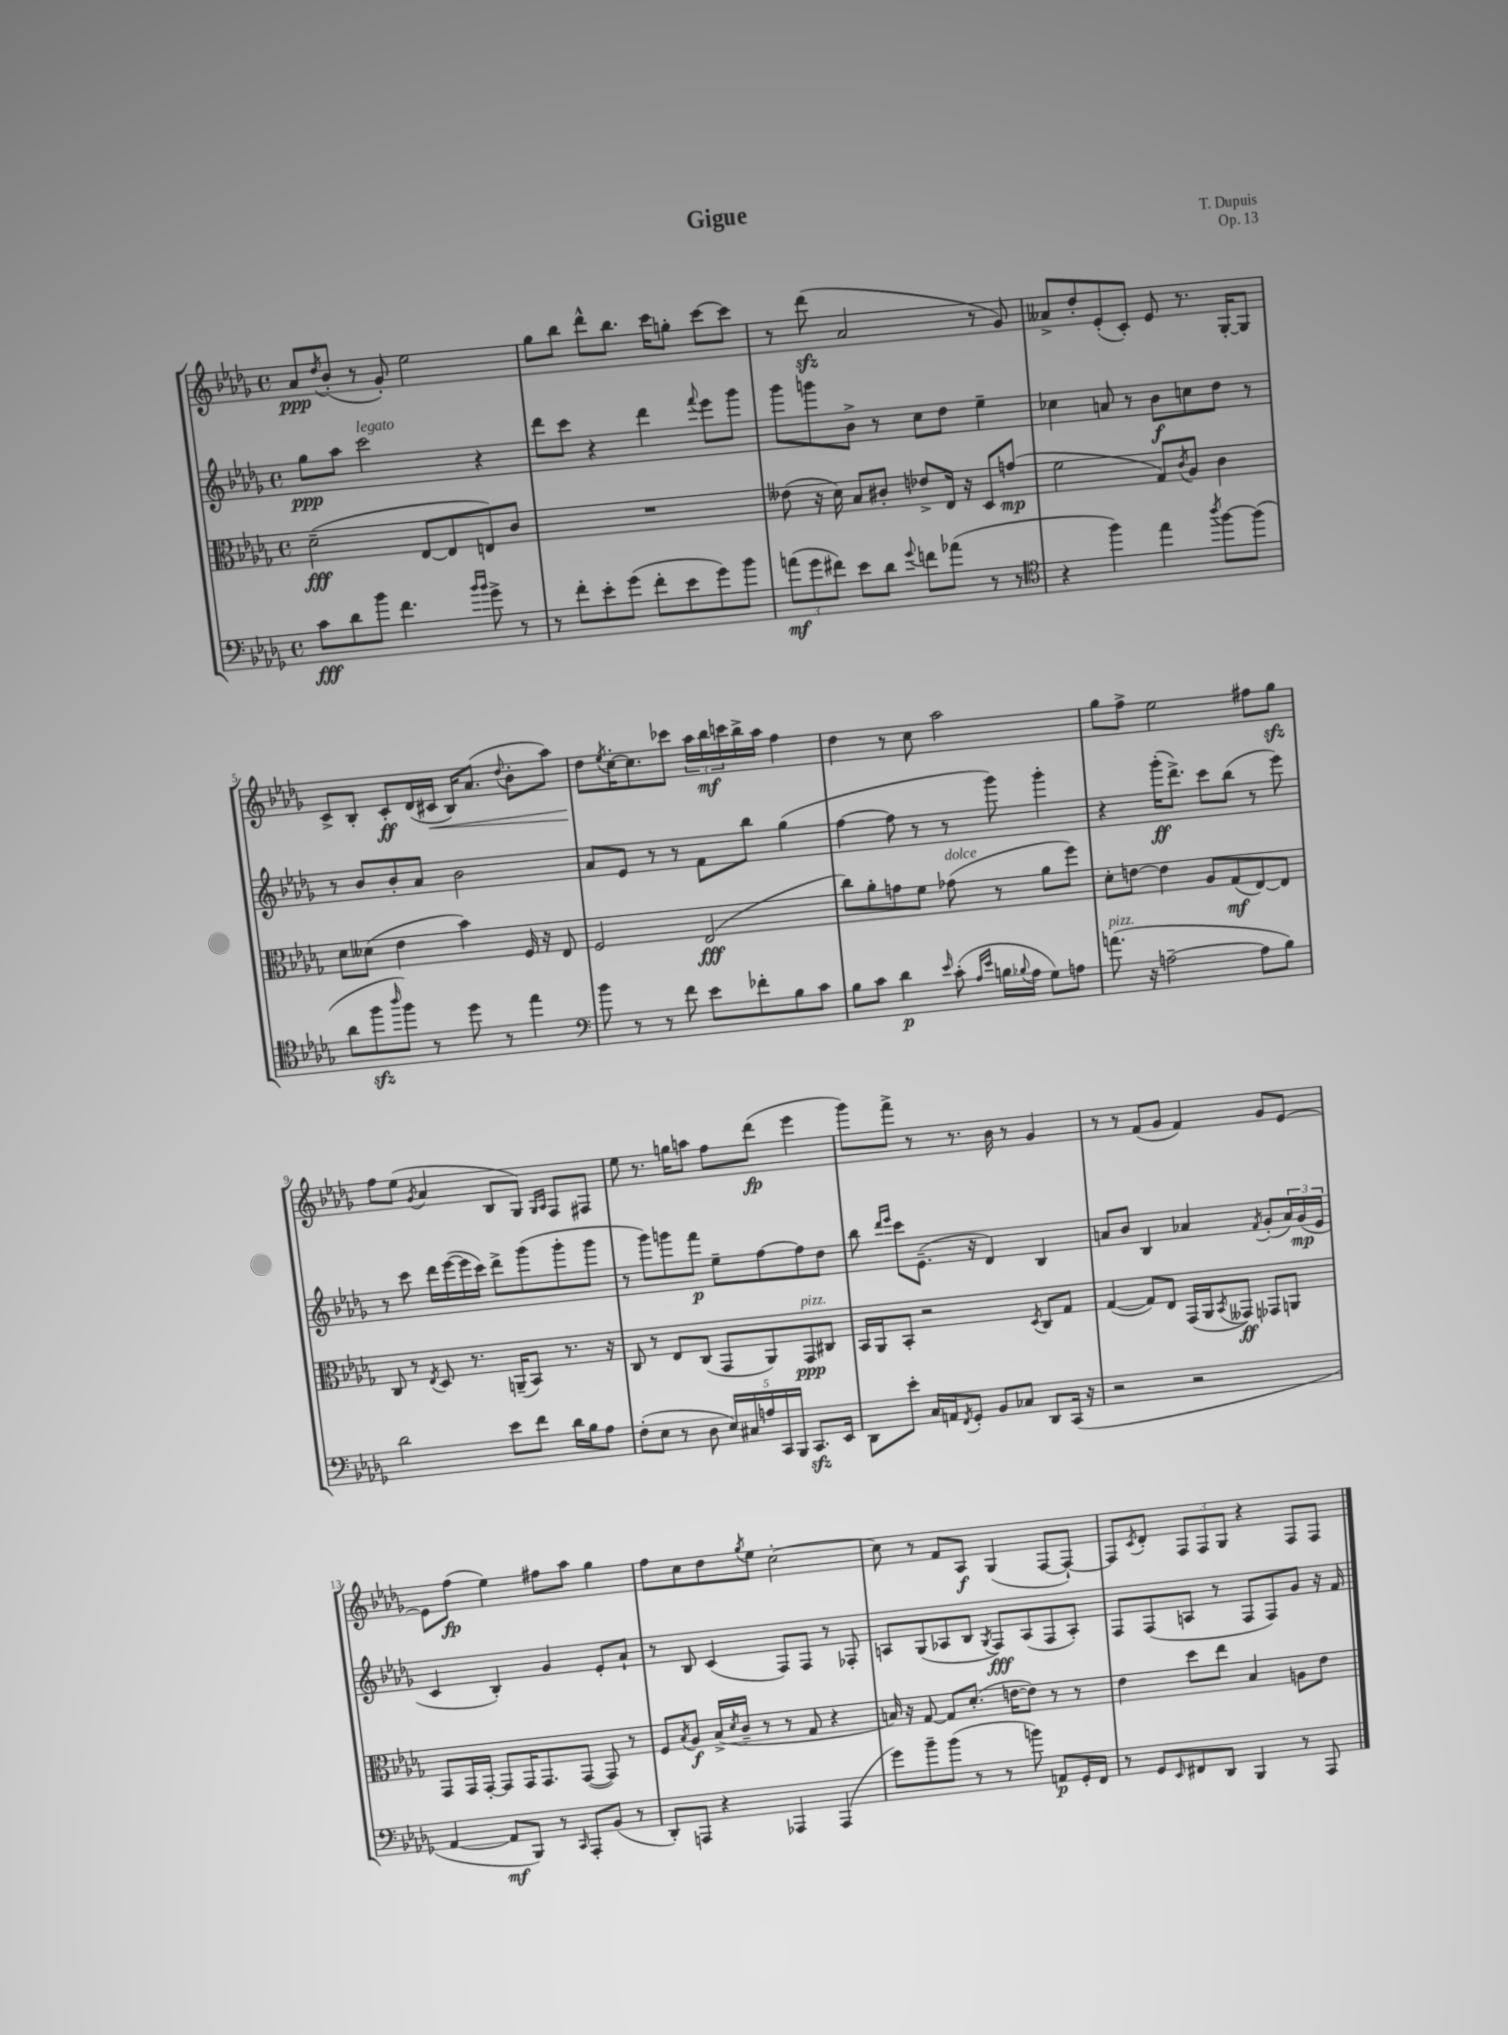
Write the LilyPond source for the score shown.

\header { title = "Gigue" composer = "T. Dupuis" opus = "Op. 13" }
<<
\new StaffGroup <<
\new Staff = "s0" {
    \clef treble \key des \major \defaultTimeSignature \time 4/4
    aes'8\ppp \acciaccatura { des''8 } bes'8-.( r8 ges'8-.) ees''2 |
    ges''8 bes''8 des'''8-^ bes''8. c'''16 g''8-. c'''8~ c'''8 |
    r8 des'''8\sfz( aes'2 r8 ges'8) |
    aeses'8-> des''8-. ees'8-.( c'8-.) ees'8 r8. ges16~-. ges8 |
    c'8-> bes8-. c'8-.\ff des'16( cis'16\< bes16) aes'8.( \appoggiatura { des''8 } bes'8-. aes''8) |
    des''8\! \acciaccatura { ees''8 } c''16~-. c''8. ces'''8 \tuplet 3/2 { aes''16 bes''16\mf c'''16 } bes''16-> aes''16 f''4 |
    des''4 r8 c''8 aes''2 |
    ges''8 f''8-> ees''2 fis''8 ges''8\sfz |
    f''8 ees''8( \acciaccatura { ges'8 } aes'4 bes8 ges8) \grace { ges16 aes16 } f8 fis8 |
    ees''8 r8. g''16 a''8 f''8 des'''8\fp( ees'''4 |
    ges'''8) f'''8-> r8 r8. bes'16 r8 ges'4 |
    r8 r8 f'8( ges'8 f'4) ges'8 ees'8~ |
    ees'8 f''8\fp( ees''4) fis''8 aes''8 ges''4 |
    f''8 c''8 des''8 \acciaccatura { ges''8 } ees''8 c''2~-. |
    c''8 r8 f'8 aes8\f ges4( f8~ f8~-!) |
    f8 \acciaccatura { c'8 } des'8-. \tuplet 3/2 { f8 f8 ges8 } r4 f8 f8 \bar "|." |
}
\new Staff = "s1" {
    \clef treble \key des \major \defaultTimeSignature \time 4/4
    ges''8\ppp aes''8 c'''2^\markup { \italic "legato" } r4 |
    des'''8 c'''8 r4 des'''4 \appoggiatura { f'''8 } ees'''8 ges'''8 |
    ges'''8 g'''8 bes'8-> r8 c''8 des''8 ees''4-- |
    ces''4 a'8 r8 bes'8\f c''8 des''8 r8 |
    r8 bes'8 bes'8-. aes'8 bes'2 |
    aes'8 ees'8 r8 r8 f'8 bes''8 ges''4( |
    f''4~ f''8 r8 r8 ges'''8) ges'''4-. |
    r4 ges'''16-.\ff( des'''8.->) c'''8 bes''8( r8 ees'''8) |
    r8 c'''8 des'''16 ees'''16~( ees'''16 c'''16) des'''8-> ges'''8( ges'''8-. ges'''8 |
    r8 ges'''8) g'''8 f'''8\p ees''8-- f''8~ f''8 des''8 |
    bes''8 \grace { des'''16 ees'''16 } c'''8 ees'8.--( r16 des'4) bes4 |
    a'8 bes'8 bes4 aes'4 \acciaccatura { f'8 } ges'8-.( \tuplet 3/2 { aes'16) ges'16\mp( ees'16 } |
    c'4 bes4-.) ges'4 ees'8-. aes'8-! |
    r8 bes8 c'4( f8) f8 r8 fes8-. |
    a8 ges8( aes8 bes8 \acciaccatura { ges8 } f8\fff) aes8( f8 aes8-.) |
    f8 f8( a8 r8 f8 f8) ges'8 r16 f'16 \bar "|." |
}
\new Staff = "s2" {
    \clef alto \key des \major \defaultTimeSignature \time 4/4
    des'2--\fff( ees8~ ees8 e8) c'8 |
    R1 |
    eeses'8( r16 des'16) bes8 cis'8-. ees'8-> ees16 r16 des8 g'8\mp( |
    f'2 ges8) \acciaccatura { c'8 } aes8 c'4 |
    des'8 deses'8( ees'4 bes'4) f16 r16 ees8 |
    f2 ees2\fff( |
    c''8) aes'8-. g'8 f'8 ges'8^\markup { \italic "dolce" }( r8 aes'8 f''8) |
    des'8-. e'8~ e'4 aes8 ges8\mf( ees8~) ees8 |
    c8 r8 \acciaccatura { ees8 } des8 r8. a,16--( bes,8) r8. r16 |
    c8 r8 ees8 c8( ges,8 aes,8) ges,8\ppp^\markup { \italic "pizz." } cis8 |
    bes,16 aes,16 bes,8-. r2 \acciaccatura { des8 } c8 ges8 |
    ges4~( ges8) ees8 ges,16( aes,16 \acciaccatura { bes,8 } geses,8\ff) ges,8 a,8 |
    ges,8 ges,16 ges,16~-. ges,8 ges,16 ges,8. ges,8~( ges,8) r8 |
    f8 \acciaccatura { bes8 } aes8\f bes16->( \acciaccatura { des'8 } c'16-- r8 r8 ges8 r4 |
    b16) r16 ges8~ ges8 des'8.-.( e'16~ e'8) r8 r8 |
    ees'4 des''8 ees''8 bes4 a8 ees'8 \bar "|." |
}
\new Staff = "s3" {
    \clef bass \key des \major \defaultTimeSignature \time 4/4
    c'8\fff des'8 bes'8 f'4. \grace { bes'16 bes'16 } ges'8-> r8 |
    r8 f'8-. ees'8-. ges'8( f'8-. ees'8 ges'8) bes'8 |
    \tuplet 3/2 { a'8\mf( ges'8 fis'8) } ees'8 des'8 \appoggiatura { ges'8 } f'8 aes'8( r8 r8 |
    \clef tenor r4 f''4) ees''4 \acciaccatura { aes''8 } f''8~ f''8( |
    aes'8 f''8\sfz \grace { aes''16 } f''8) r8 des''8 r8 ees''4 |
    \clef bass bes'8 r8 r8 f'8 ees'8 fes'8-. bes8 c'8 |
    bes8 c'8 des'4\p \grace { ees'16 } c'8-.( \grace { aes16 ees'16 } b16 \appoggiatura { bes8 } aes16 ges8) a8 |
    a'8.^\markup { \italic "pizz." }( r16 a2~-- a8 bes8) |
    des'2 ees'8 f'8 des'16 bes16 aes8 |
    f8-.( ees8 r8 des8 \tuplet 5/4 { ees16) cis16 a16 c,16 bes,,16 } c,8.\sfz ees,16 |
    des,8 ees'8-. c16 a,16 \acciaccatura { f,8 } ges,8-. bes,8 ces8 des,8 c,16( r16 |
    r2 r2 |
    aes,4~ aes,8\mf bes,,8) r8 \grace { c,16 } aes,,8-. bes,8( r8 |
    des,8-.) a,,8 r4 aes,,4 aes,,4( |
    ges'8) bes'8-- bes'8( r8 r8 b'8) a,8\p ges,16-. f,16 |
    r8 ges,8 \grace { ees,16 } fis,8 des,8 bes,,4 r8 aes,,8 \bar "|." |
}
>>
>>
